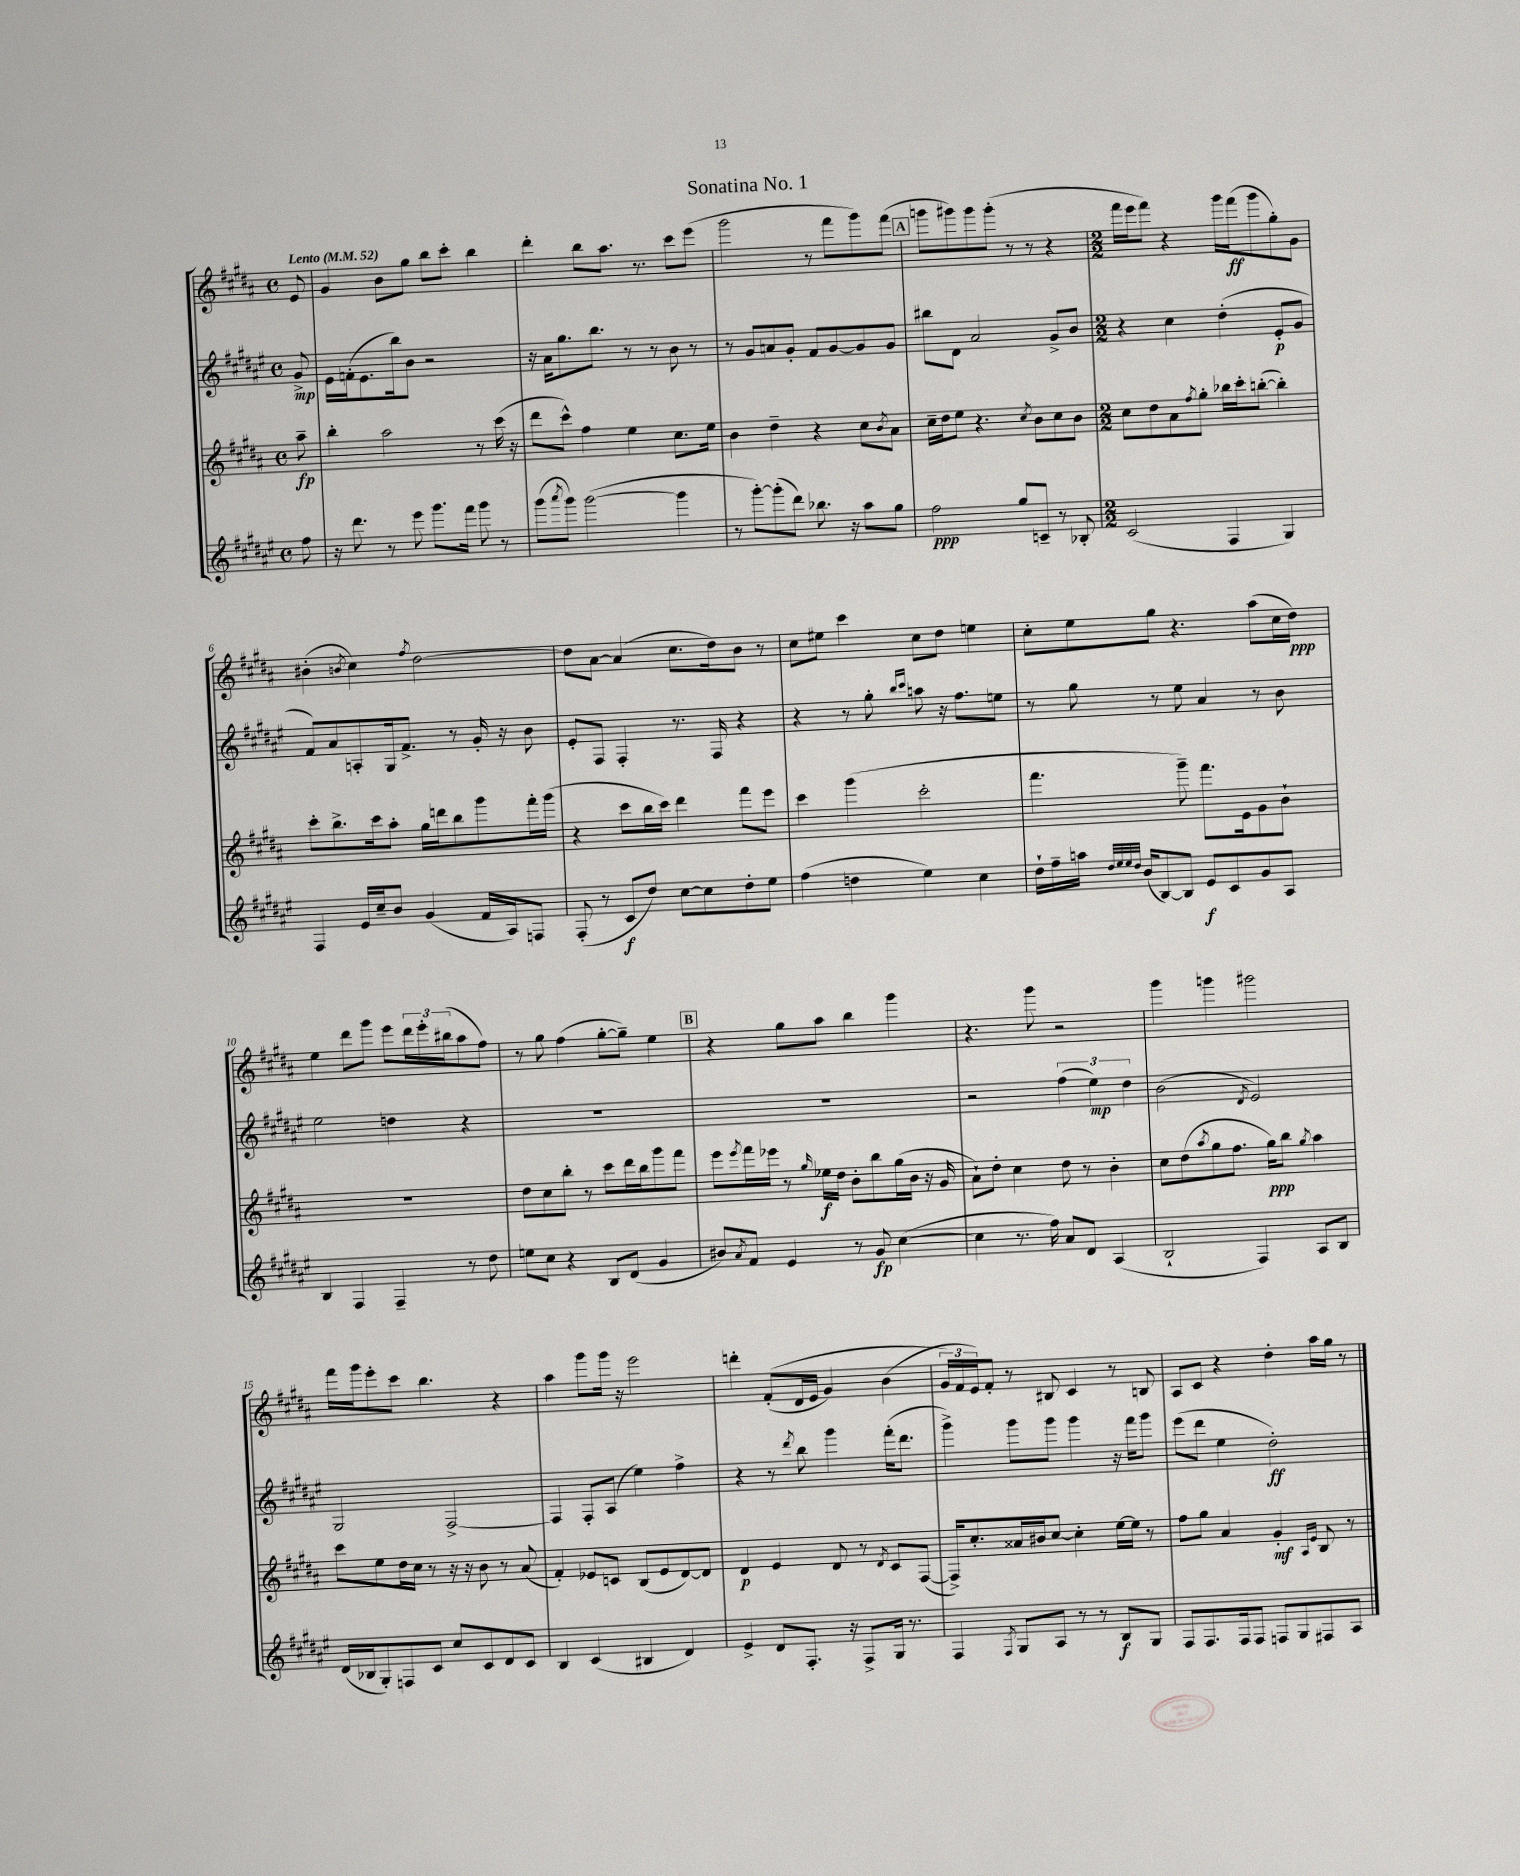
\header { title = "Sonatina No. 1" }
<<
\new StaffGroup <<
\new Staff = "s0" {
    \clef treble \key b \major \defaultTimeSignature \time 4/4 \partial 8 \tempo "Lento" 4 = 52
    e'8 |
    gis'4 b'8 gis''8 b''8 cis'''8-. b''4 |
    dis'''4-. b''8 ais''8. r8. cis'''8 e'''8( |
    gis'''2 r8 fis'''8 gis'''8) fis'''8( |
    \mark \markup { \box "A" } g'''8 gis'''8) gis'''8 gis'''8-.( r8 r8 r4 |
    \numericTimeSignature \time 2/2 fis'''16 e'''16 fis'''8) r4 gis'''16 fis'''16\ff( gis'''8 gis''8-.) gis'8 |
    bis'4-.( \acciaccatura { b'8 } cis''4) \acciaccatura { fis''8 } dis''2~ |
    dis''8 ais'8~ ais'4( cis''8. dis''16) b'8 r8 |
    cis''8 eis''8 cis'''4 cis''8 dis''8 e''4 |
    cis''8-. e''8 gis''8 r4. ais''8( cis''16 dis''16\ppp) |
    e''4 dis'''8 gis'''8 e'''8 \tuplet 3/2 { dis'''16 e'''16-. bis''16( } ais''8 fis''8) |
    r8 gis''8 fis''4( gis''8~-. gis''8--) e''4 |
    \mark \markup { \box "B" } r4 gis''8 ais''8 b''4 gis'''4 |
    r4. gis'''8 r2 |
    gis'''4 g'''4 gis'''2 |
    fis'''16 gis'''16 e'''8-. cis'''8 b''4. r4 |
    ais''4 gis'''8 gis'''16 r16 e'''2 |
    d'''4-. fis'8-.(\( dis'16 e'16 gis'4) b'4( |
    \tuplet 3/2 { gis'16\) fis'16 e'16) } fis'8-. r8 bis8 cis'4 r8 b8 |
    ais8 cis'8 r4 dis''4-. ais''16 gis''16 r8 \bar "|." |
}
\new Staff = "s1" {
    \clef treble \key fis \major \defaultTimeSignature \time 4/4 \partial 8
    gis'8->\mp |
    eis'16 f'16-.( eis'8. b''16) b'8 r2 |
    r16 ais'16 gis''8. b''8. r8 r8 b'8 r8 |
    r8 gis'8 a'8 gis'8-. fis'8 gis'8~ gis'8 gis'8 |
    \mark \markup { \box "A" } bis''8 dis'8 ais'2 gis'8-> b'8 |
    \numericTimeSignature \time 2/2 r4 cis''4 dis''4-.( eis'8-.\p gis'8 |
    fis'8) ais'8 a8-. gis16 fis'8.-> r8 gis'16-. r16 b'8 |
    eis'8-. fis8 fis4-. r8. fis16 r4 |
    r4 r8 gis''8-. \grace { b''16 cis'''16 } a''8 r16 fis''8. e''8 |
    r8 gis''8 r8 eis''8 ais'4 r8 b'8 |
    eis''2 d''4 r4 |
    R1 |
    \mark \markup { \box "B" } R1 |
    r2 \tuplet 3/2 { fis''4( eis''4\mp) dis''4 } |
    b'2( \acciaccatura { dis'8 } eis'2) |
    gis2 fis2~-> |
    fis4 fis8-. ais8( eis''4) fis''4-> |
    r4 r8 \acciaccatura { dis'''8 } b''8 gis'''4 fis'''16-.( dis'''8. |
    gis'''4->) gis'''8 gis'''8 gis'''4 r16 fis'''16 gis'''8 |
    eis'''8( dis'''8 eis''4 dis''2-.\ff) \bar "|." |
}
\new Staff = "s2" {
    \clef treble \key b \major \defaultTimeSignature \time 4/4 \partial 8
    ais''8--\fp |
    b''4-. ais''2 r8 cis'''16( r16 |
    dis'''8 cis'''8-^) fis''4 e''4 cis''8. e''16 |
    b'4 dis''4-- r4 cis''8 \acciaccatura { b'8 } ais'8 |
    \mark \markup { \box "A" } cis''16-- dis''16 e''8 r4. \acciaccatura { cis''8 } b'8 cis''8 b'8 |
    \numericTimeSignature \time 2/2 cis''8 dis''8 ais'8 \acciaccatura { fis''8 } gis''8-. bes''16 cis'''16-. b''8~-.( b''4-.) |
    cis'''8-. b''8.-> cis'''16 ais''8-. gis''16 d'''16 b''8 gis'''8 fis'''16-. gis'''16( |
    r4 cis'''8 b''16 cis'''16) dis'''4 fis'''8 e'''8 |
    cis'''4 gis'''4( cis'''2-. |
    fis'''4. gis'''8--) fis'''8. e'16 gis'8 b'8-! |
    R1 |
    dis''8 cis''8 b''8-. r8 cis'''8 dis'''16 b''16 gis'''8 fis'''8 |
    \mark \markup { \box "B" } e'''8 \acciaccatura { e'''8 } fis'''16 ees'''16 r8 \grace { gis''16 } ees''16\f dis''16 b'8-. b''8 gis''16( b'16 r16 gis'16 |
    ais'8-!) dis''8-. cis''4 dis''8 r8 b'4-. |
    cis''8 dis''8( \acciaccatura { ais''8 } gis''8 fis''8. gis''16\ppp) b''8 \acciaccatura { gis''8 } ais''4 |
    cis'''8 e''8 dis''16 cis''16 r8 r16 r16 b'8 r8 ais'8( |
    fis'4-.) ees'8 c'8 b8( ees'8 dis'8~) dis'8 |
    dis'4\p e'4 dis'8 r8 \acciaccatura { dis'8 } cis'8 fis8~( |
    fis16->) cis''8.-. aisis'16 bis'16 cis''8~ cis''4-. e''16~ e''16 r8 |
    fis''8 gis''8 ais'4 gis'4-.\mf \grace { ais16 e'16 } b8 r8 \bar "|." |
}
\new Staff = "s3" {
    \clef treble \key fis \major \defaultTimeSignature \time 4/4 \partial 8
    fis''8 |
    r16 dis'''8. r8 eis'''8 gis'''8. fis'''16 gis'''8 r8 |
    gis'''8( \acciaccatura { ais'''8 } gis'''8) gis'''2~( gis'''4 |
    r8 gis'''8~-.) gis'''8-.( dis'''8) bes''8. r16 ais''8 gis''8 |
    \mark \markup { \box "A" } fis''2\ppp gis''8 c'8-- r8 bes8-. |
    \numericTimeSignature \time 2/2 cis'2( fis4 gis4) |
    fis4 eis'16 cis''16-- b'8 gis'4( fis'16 ais16) f8 |
    fis8-.( r8 cis'8\f dis''8) cis''8~ cis''8 dis''8-. eis''8 |
    fis''4( d''4 eis''4) cis''4 |
    dis''16-! fis''16-- a''16 \grace { dis''32 eis''32 eis''32 dis''32 } b'16( b8~) b8 eis'8\f cis'8 gis'8 ais8 |
    b4 fis4 fis4-- r8 dis''8 |
    e''8 cis''8 r4 b8 dis'8( gis'4 |
    \mark \markup { \box "B" } bis'8) \acciaccatura { ais'8 } fis'8 eis'4 r8 gis'8\fp cis''4~( |
    cis''4 r8. fis''16) ais'8 dis'8 ais4( |
    b2-! fis4) ais8 b8 |
    dis'16( bes16 gis8-.) f8 cis'8 cis''8 cis'8 dis'8 cis'8 |
    b4 cis'4( bis4 dis'4) |
    eis'4-> dis'8 fis8.-. r16 fis8-> gis16 r8. |
    fis4 \acciaccatura { fis8 } gis8 ais8 r8 r8 b8\f gis8 |
    fis8 fis8. fis16 fis8 f8 gis8 fis8 ais8 \bar "|." |
}
>>
>>
